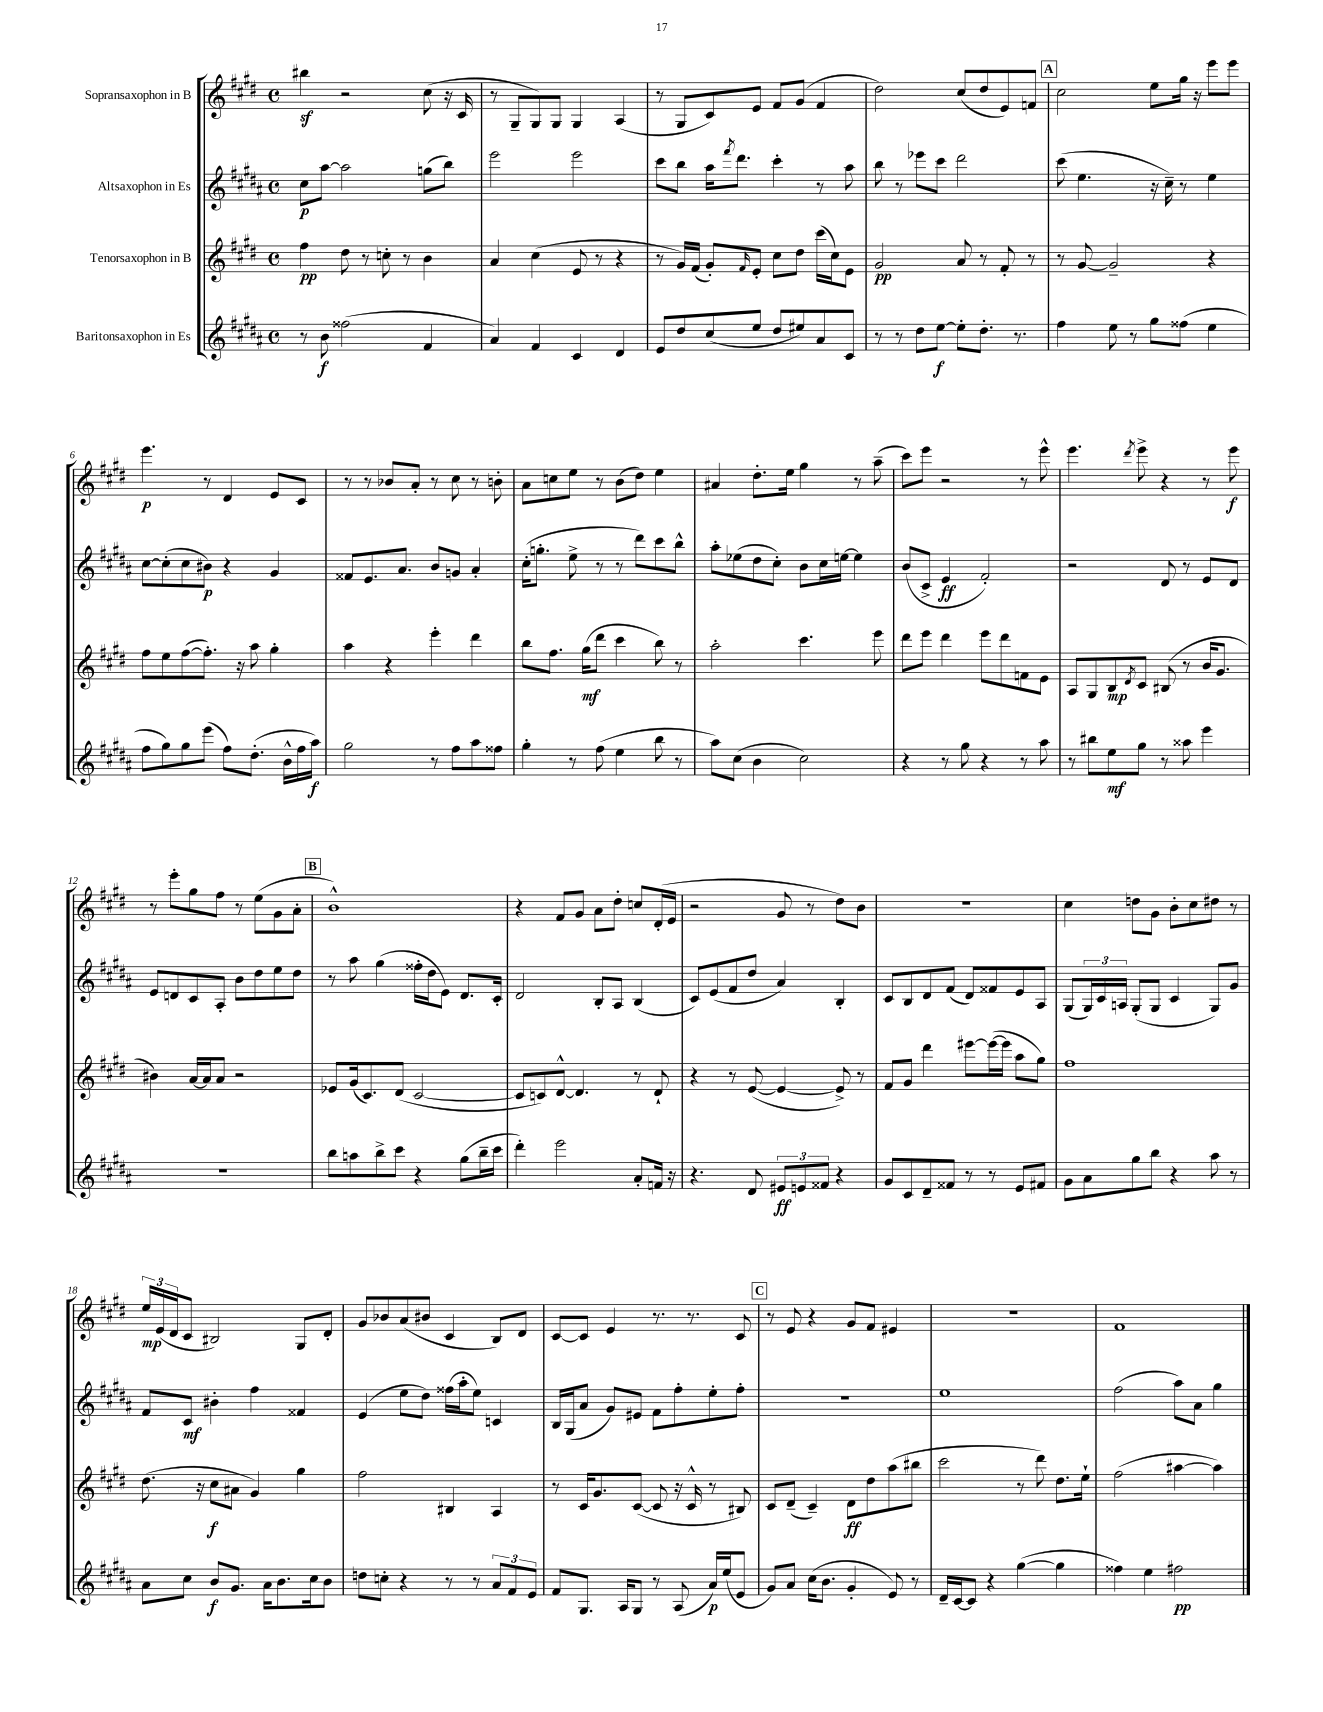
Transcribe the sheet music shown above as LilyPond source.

<<
\new StaffGroup <<
\new Staff = "s0" \with { instrumentName = "Sopransaxophon in B" } {
    \clef treble \key e \major \defaultTimeSignature \time 4/4
    bis''4\sf r2 cis''8( r16 cis'16 |
    r8 gis8-- gis8) gis8 gis4 a4( |
    r8 gis8 cis'8) e'8 fis'8 gis'8( fis'4 |
    dis''2) cis''8( dis''8 e'8) f'8 |
    \mark \markup { \box "A" } cis''2 e''8 gis''16 r16 e'''8 e'''8 |
    e'''4.\p r8 dis'4 e'8 cis'8 |
    r8 r8 bes'8 a'8-. r8 cis''8 r8 b'8-. |
    a'8 c''8 e''8 r8 b'8( dis''8) e''4 |
    ais'4 dis''8.-. e''16 gis''4 r8 a''8--( |
    cis'''8) e'''8 r2 r8 e'''8-^ |
    e'''4. \acciaccatura { dis'''8 } e'''8-> r4 r8 e'''8\f |
    r8 e'''8-. gis''8 fis''8 r8 e''8( gis'8 a'8-. |
    \mark \markup { \box "B" } b'1-^) |
    r4 fis'8 gis'8 a'8 dis''8-. c''8 dis'16-.( e'16 |
    r2 gis'8 r8 dis''8) b'8 |
    r1 |
    cis''4 d''8 gis'8 b'8-. cis''8 dis''8 r8 |
    \tuplet 3/2 { e''16\mp e'16( dis'16 } cis'8 bis2) gis8 dis'8-. |
    gis'8 bes'8 a'8( bis'8 cis'4 b8) dis'8 |
    cis'8~ cis'8 e'4 r8. r8. cis'8 |
    \mark \markup { \box "C" } r8 e'8 r4 gis'8 fis'8 eis'4 |
    R1 |
    fis'1 \bar "|." |
}
\new Staff = "s1" \with { instrumentName = "Altsaxophon in Es" } {
    \clef treble \key b \major \defaultTimeSignature \time 4/4
    cis''8\p ais''8~ ais''2 g''8( b''8) |
    e'''2 e'''2 |
    cis'''8 b''8 ais''16 \acciaccatura { fis'''8 } dis'''8. cis'''4-. r8 ais''8 |
    b''8 r8 ees'''8 cis'''8 dis'''2 |
    \mark \markup { \box "A" } cis'''8( e''4. r16 cis''16--) r8 e''4 |
    cis''8~ cis''8-.( cis''8 bis'8\p) r4 gis'4 |
    fisis'8 e'8. ais'8. b'8 g'8 ais'4-. |
    cis''16-.( g''8.-. e''8-> r8 r8 dis'''8) cis'''8 b''8-^ |
    ais''8-. ees''8( dis''8 cis''8-.) b'8 cis''16 e''16~ e''4 |
    b'8( cis'8-> e'4\ff fis'2-.) |
    r2 dis'8 r8 e'8 dis'8 |
    e'8 d'8 cis'8 ais8-. b'8 dis''8 e''8 dis''8 |
    \mark \markup { \box "B" } r8 ais''8 gis''4( fisis''16-. dis''16 e'8) dis'8. cis'16-. |
    dis'2 b8-. ais8 b4( |
    cis'8) e'8( fis'8 dis''8 ais'4) b4-. |
    cis'8 b8 dis'8 fis'8( dis'8) fisis'8 e'8 ais8 |
    gis8( \tuplet 3/2 { gis16) cis'16 a16 } gis8-.( gis8 cis'4 gis8) gis'8 |
    fis'8 cis'8\mf bis'4-. fis''4 fisis'4 |
    e'4( e''8 dis''8) fisis''16( ais''16-. e''8) c'4 |
    b16 gis16( ais'8 gis'8) eis'8 fis'8 fis''8-. e''8-. fis''8-. |
    \mark \markup { \box "C" } R1 |
    e''1 |
    fis''2( ais''8) ais'8 gis''4 \bar "|." |
}
\new Staff = "s2" \with { instrumentName = "Tenorsaxophon in B" } {
    \clef treble \key e \major \defaultTimeSignature \time 4/4
    fis''4\pp dis''8 r8 c''8-. r8 b'4 |
    a'4 cis''4( e'8 r8 r4 |
    r8 gis'16) fis'16( gis'8-.) \grace { fis'16 } e'8-. cis''8 dis''8 cis'''16( cis''16) e'8 |
    gis'2\pp a'8 r8 fis'8-. r8 |
    \mark \markup { \box "A" } r8 gis'8~ gis'2-- r4 |
    fis''8 e''8 fis''8~( fis''8.-.) r16 a''8 gis''4-. |
    a''4 r4 e'''4-. dis'''4 |
    b''8 fis''8. gis''16\mf( dis'''8 cis'''4 b''8) r8 |
    a''2-. cis'''4. e'''8 |
    dis'''8 e'''8 dis'''4 e'''8 dis'''8 f'8 e'8 |
    a8 gis8 b8\mp \acciaccatura { dis'8 } cis'8 bis8( r8 b'16 gis'8. |
    bis'4) a'16~ a'16 a'8 r2 |
    \mark \markup { \box "B" } ees'8 gis'16( cis'8.) dis'8( cis'2~ |
    cis'8 c'8) dis'8~-^ dis'4. r8 dis'8-! |
    r4 r8 e'8~( e'4~ e'8->) r8 |
    fis'8 gis'8 dis'''4 eis'''8~ eis'''16~( eis'''16 a''8 gis''8) |
    fis''1 |
    dis''8.( r16 cis''8\f ais'8 gis'4) gis''4 |
    fis''2 bis4 a4 |
    r8 cis'16 gis'8. cis'8~( cis'8 r16 cis'16-^ r8 bis8) |
    \mark \markup { \box "C" } cis'8 dis'8--( cis'4--) dis'8\ff dis''8 a''8( bis''8 |
    cis'''2 r8 dis'''8) dis''8. e''16-! |
    fis''2( ais''4~ ais''4) \bar "|." |
}
\new Staff = "s3" \with { instrumentName = "Baritonsaxophon in Es" } {
    \clef treble \key b \major \defaultTimeSignature \time 4/4
    r8 b'8\f fisis''2( fis'4 |
    ais'4) fis'4 cis'4 dis'4 |
    e'8 dis''8 cis''8( e''8 dis''8 eis''8) ais'8 cis'8 |
    r8 r8 dis''8 e''8~\f e''8-. dis''8.-. r8. |
    \mark \markup { \box "A" } fis''4 e''8 r8 gis''8 fisis''8( e''4 |
    fis''8 gis''8) gis''8 e'''8( fis''8) dis''8.-.( b'16-^ fis''16 ais''16\f) |
    gis''2 r8 fis''8 ais''8 fisis''8 |
    gis''4-. r8 fis''8( e''4 b''8 r8 |
    ais''8) cis''8( b'4 cis''2) |
    r4 r8 gis''8 r4 r8 ais''8 |
    r8 bis''8 e''8\mf gis''8 r8 aisis''8 e'''4 |
    R1 |
    \mark \markup { \box "B" } b''8 a''8 b''8-> cis'''8 r4 gis''8( b''16-- cis'''16 |
    dis'''4-.) e'''2 ais'8-. f'16 r16 |
    r4. dis'8 \tuplet 3/2 { eis'8\ff e'8 fisis'8 } r4 |
    gis'8 cis'8 dis'8-- fisis'8 r8 r8 e'8 fis'8 |
    gis'8 ais'8 gis''8 b''8 r4 ais''8 r8 |
    ais'8 cis''8 b'8\f gis'8. ais'16 b'8. cis''16 b'8 |
    d''8 c''8-. r4 r8 r8 \tuplet 3/2 { ais'8 fis'8 e'8 } |
    fis'8 gis8. ais16 gis8 r8 ais8( ais'16\p) e''16( e'8 |
    \mark \markup { \box "C" } gis'8) ais'8 cis''16( b'8. gis'4-. e'8) r8 |
    dis'16-- cis'16~ cis'8 r4 gis''4~( gis''4 |
    fisis''4) e''4 fis''2\pp \bar "|." |
}
>>
>>
